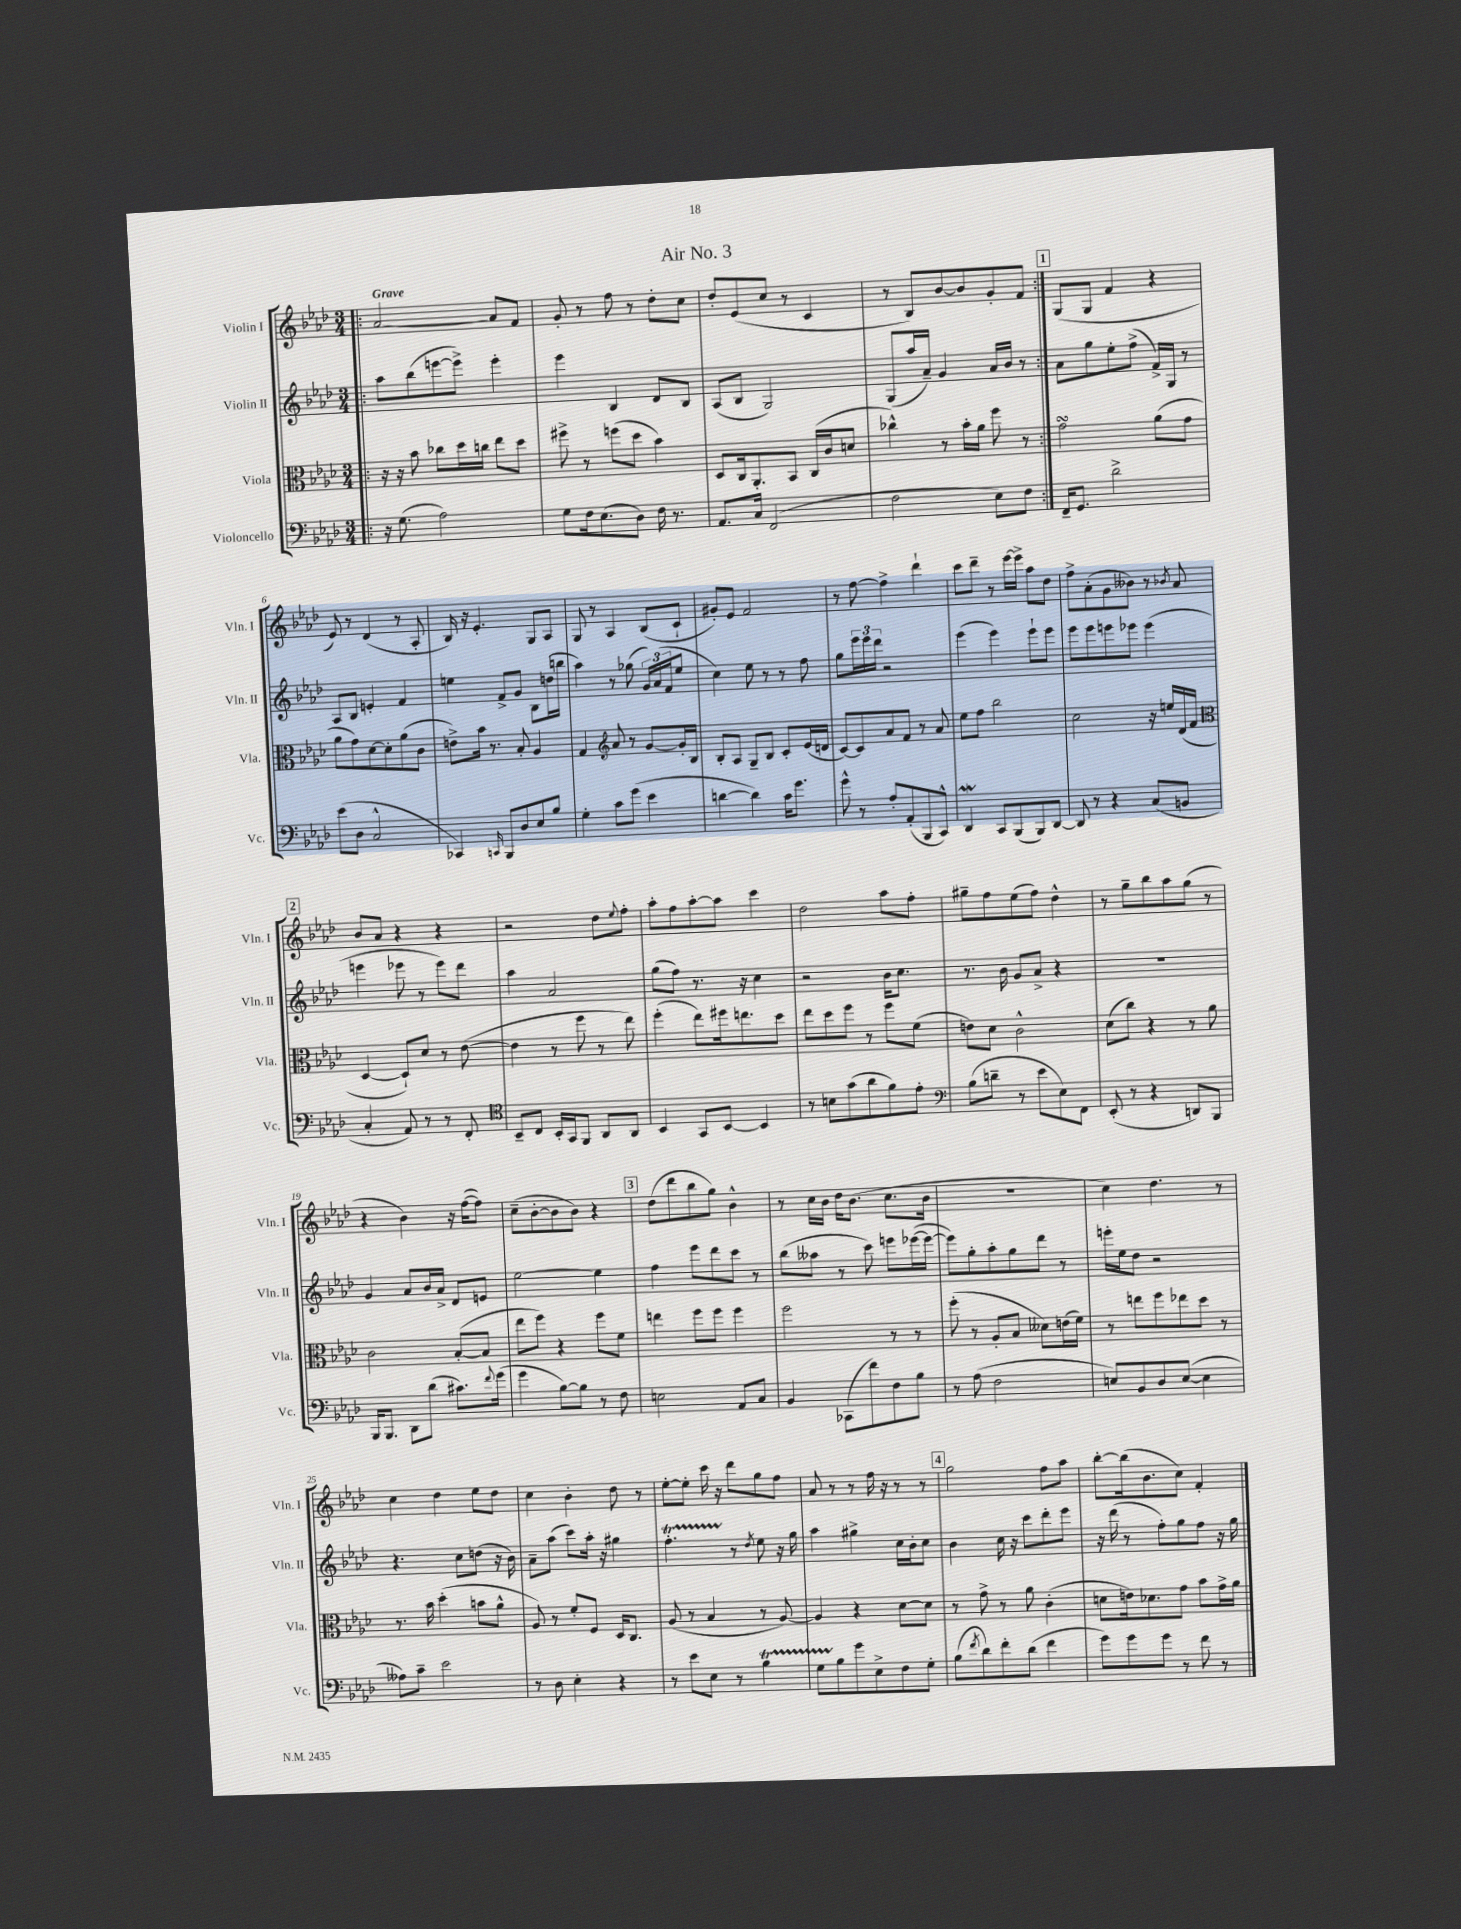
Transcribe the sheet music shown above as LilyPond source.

\header { title = "Air No. 3" }
<<
\new StaffGroup <<
\new Staff = "s0" \with { instrumentName = "Violin I" shortInstrumentName = "Vln. I" } {
    \clef treble \key aes \major \numericTimeSignature \time 3/4 \tempo "Grave"
    \repeat volta 2 { \bar ".|:" aes'2~ aes'8 f'8 |
    g'8-. r8 f''8 r8 des''8-. c''8 |
    des''8-. ees'8( c''8 r8 c'4 |
    r8 bes8) bes'8~ bes'8 g'8-. f'8 | }
    \mark \markup { \box "1" } g8( g8 f'4 r4 |
    ees'8) r8 des'4( r8 aes8-. |
    bes16) r16 ees'4.-. g8 aes8 |
    g8 r8 aes4 bes8( c'8-! |
    gis'8-.) ees'8 f'2 |
    r8 f''8~ f''4-> des'''4-! |
    c'''8 des'''8-- r8 ees'''16~ ees'''16-> aes''8 des''8 |
    f''8-> aes'8-.( g'8 beses'8) r8 \acciaccatura { bes'8 } aes'8 |
    \mark \markup { \box "2" } bes'8 aes'8 r4 r4 |
    r2 des''8 \appoggiatura { ees''8 } f''8-. |
    aes''8-. f''8 aes''8~-. aes''8 c'''4 |
    des''2 aes''8 f''8-. |
    gis''8-- f''8 ees''8( f''8) des''4-^ |
    r8 g''8-- bes''8 aes''8 g''8( r8 |
    r4 bes'4) r16 f''16~( f''8) |
    c''8--( bes'8~-. bes'8 bes'8) r4 |
    \mark \markup { \box "3" } des''8( des'''8 bes''8 g''8) bes'4-^ |
    r8 c''16 bes'16 des''16 bes'8.( c''8. bes'16 |
    R2. |
    c''4) des''4. r8 |
    c''4 des''4 ees''8 des''8 |
    c''4 bes'4-. des''8 r8 |
    ees''8~-. ees''8-. c'''16 r16 des'''8 g''8 f''8 |
    aes'8 r8 r8 f''16 r16 r8 r8 |
    \mark \markup { \box "4" } g''2 f''8 aes''8 |
    bes''8~-. bes''16( bes'8. c''8) f'4-. \bar "|." |
}
\new Staff = "s1" \with { instrumentName = "Violin II" shortInstrumentName = "Vln. II" } {
    \clef treble \key aes \major \numericTimeSignature \time 3/4
    \repeat volta 2 { \bar ".|:" aes''8 bes''8( e'''8~ e'''8->) e'''4-. |
    ees'''4 bes4 des'8 bes8 |
    aes8( bes8 g2) |
    g8( aes''16 aes'16--) g'4 aes'16 bes'16 r8 | }
    \mark \markup { \box "1" } aes'8 g''8 ees''8-. f''8->( f'16->) g16 r8 |
    aes8 bes8 e'4-. f'4 |
    e''4 f'8-> g'8 bes8 d''16( b''16 |
    aes''4) r8 ges''8( \tuplet 3/2 { g'16) aes'16( f'16 } ees''8 |
    c''4) ees''8 r8 r8 f''8 |
    g''8 \tuplet 3/2 { ees'''16 ees'''16 des'''16 } r2 |
    ees'''4( ees'''4) ees'''8-! ees'''8 |
    ees'''8 ees'''8 e'''8 ees'''8 ees'''4( |
    \mark \markup { \box "2" } e'''4 ees'''8 r8 ees'''8) des'''8 |
    aes''4 aes'2 |
    g''8( f''8) r8. r16 c''4 |
    r2 bes'16 c''8. |
    r8. bes'16 g'8 aes'8-> r4 |
    R2. |
    g'4 aes'8 bes'16 aes'16-> des'8 e'8 |
    ees''2~ ees''4 |
    \mark \markup { \box "3" } f''4 ees'''8 des'''8 c'''8 r8 |
    bes''8( aeses''8 r8 c'''8) e'''8 ees'''16~( ees'''16~ |
    ees'''8) g''8-. aes''8-. g''8 des'''8 r8 |
    e'''16-. ees''16 des''8 r2 |
    r4. c''8 d''8( r16 bes'16) |
    aes'8-- aes''8( c'''8) aes''16-. r16 gis''4 |
    f''4.-.\startTrillSpan r8\stopTrillSpan \acciaccatura { des''8 } ees''8 r16 g''16 |
    aes''4 gis''4-> c''16 bes'16-. c''8 |
    \mark \markup { \box "4" } bes'4 c''16 r16 c'''8 des'''8-. ees'''8 |
    r16 des'''16( r8 f''8-.) g''8 f''8 r16 g''16 \bar "|." |
}
\new Staff = "s2" \with { instrumentName = "Viola" shortInstrumentName = "Vla." } {
    \clef alto \key aes \major \numericTimeSignature \time 3/4
    \repeat volta 2 { \bar ".|:" r16 r16 bes'8 ces''8 des''16 c''16 ees''8 des''8 |
    fis''8-> r8 f''8( des''8 bes'4) |
    des8 c16 aes,8.-. bes,8 c16( c'16 d'8 |
    ces''4-^) r8 bes'16-. aes'16 f''8 r8 | }
    \mark \markup { \box "1" } g'2\turn aes'8( g'8 |
    aes'8 g'8) des'8~ des'8-. aes'8( c'8 |
    e'8->) bes'16 r8. bes8-. aes4 |
    g4 \clef treble aes'8 r8 g'8~ g'16-. bes16 |
    bes8-. aes8 g8-- bes8 c'8-. ees'16( d'16 |
    c'8~) c'8 aes'8 f'8 r8 aes'8 |
    ees''8 f''8 bes''2 |
    c''2 r16 e''16 des'16( f'16 |
    \mark \markup { \box "2" } \clef alto des4~ des8-!) des'8 r8 ees'8~( |
    ees'4 r8 f''8 r8 ees''8) |
    f''4-.( ees''8) fis''16 e''8. des''8 |
    ees''8 des''8 f''8 r8 f''8 f'8( |
    e'8) des'8 c'2-^ |
    des'8( c''8) r4 r8 aes'8 |
    c'2 bes8~-.( bes8 |
    ees''8 f''8) r4 f''8 f'8 |
    \mark \markup { \box "3" } e''4 f''8 f''8 f''4 |
    f''2 r8 r8 |
    f''8-.( r8 aes8-. bes8 deses'8) e'16( f'16) |
    r8 e''8 f''8 ees''8 des''8 r8 |
    r8. bes'16 des''4-.( b'8 aes'8-^ |
    aes8) r8 f'8-. f8 des16 c8. |
    aes8( r8 bes4 r8 aes8~) |
    aes4 r4 des'8~ des'8 |
    \mark \markup { \box "4" } r8 g'8-> r8 aes'8 c'4-.( |
    d'8 e'16) des'8. g'8 bes'8 g'16-> aes'16 \bar "|." |
}
\new Staff = "s3" \with { instrumentName = "Violoncello" shortInstrumentName = "Vc." } {
    \clef bass \key aes \major \numericTimeSignature \time 3/4
    \repeat volta 2 { \bar ".|:" r16 g8.( aes2) |
    g8 f16 ees8.( des8) f16 r8. |
    aes,8. c16 f,2( |
    f2 ees8) f8 | }
    \mark \markup { \box "1" } f,16-- g,8. des'2-> |
    ees'8( des8 c2-^ |
    ces,4) \grace { c,16 } bes,,8 des8 ees8 bes8 |
    g4-. c'8 g'8( ees'4 |
    d'4~ d'4) c'16 g'8. |
    g'8-^ r8 aes8-. aes,8-.( bes,,8 c,8-^) |
    des,4\mordent c,8 bes,,8( bes,,8) des,8~ |
    des,8 r8 r4 c8( b,8 |
    \mark \markup { \box "2" } c4-. aes,8) r8 r8 f,8-. |
    \clef tenor bes,8-- c8 bes,16-. g,16 f,8 aes,8 aes,8 |
    bes,4 g,8 bes,8~ bes,4 |
    r8 b8 g'8( aes'8 f'8) ees'8-. |
    \clef bass bes8( d'8-- r8 ees'8 ees8) f,8 |
    ees,8-.( r8 r4 d,8) bes,,8 |
    bes,,16 bes,,8. des,8 des'8( cis'8.) \appoggiatura { f'8 } g'16( |
    g'4 bes8~) bes8 r8 f8 |
    \mark \markup { \box "3" } e2 aes,8 c8 |
    bes,4 ces,8( f'8) f8 bes8 |
    r8 aes8( f2 |
    e8) bes,8 des8 e8~( e4 |
    aeses8) c'8-- ees'2 |
    r8 des8 ees4-. r4 |
    r8 ees'8 ees8 r8 bes4\startTrillSpan |
    g8 bes8\stopTrillSpan g'8 ees8-> f8 g8-. |
    \mark \markup { \box "4" } bes8( \acciaccatura { f'8 } des'8) f'8-. des'8( f'4 |
    g'8) g'8 g'8 r8 f'8 r8 \bar "|." |
}
>>
>>
